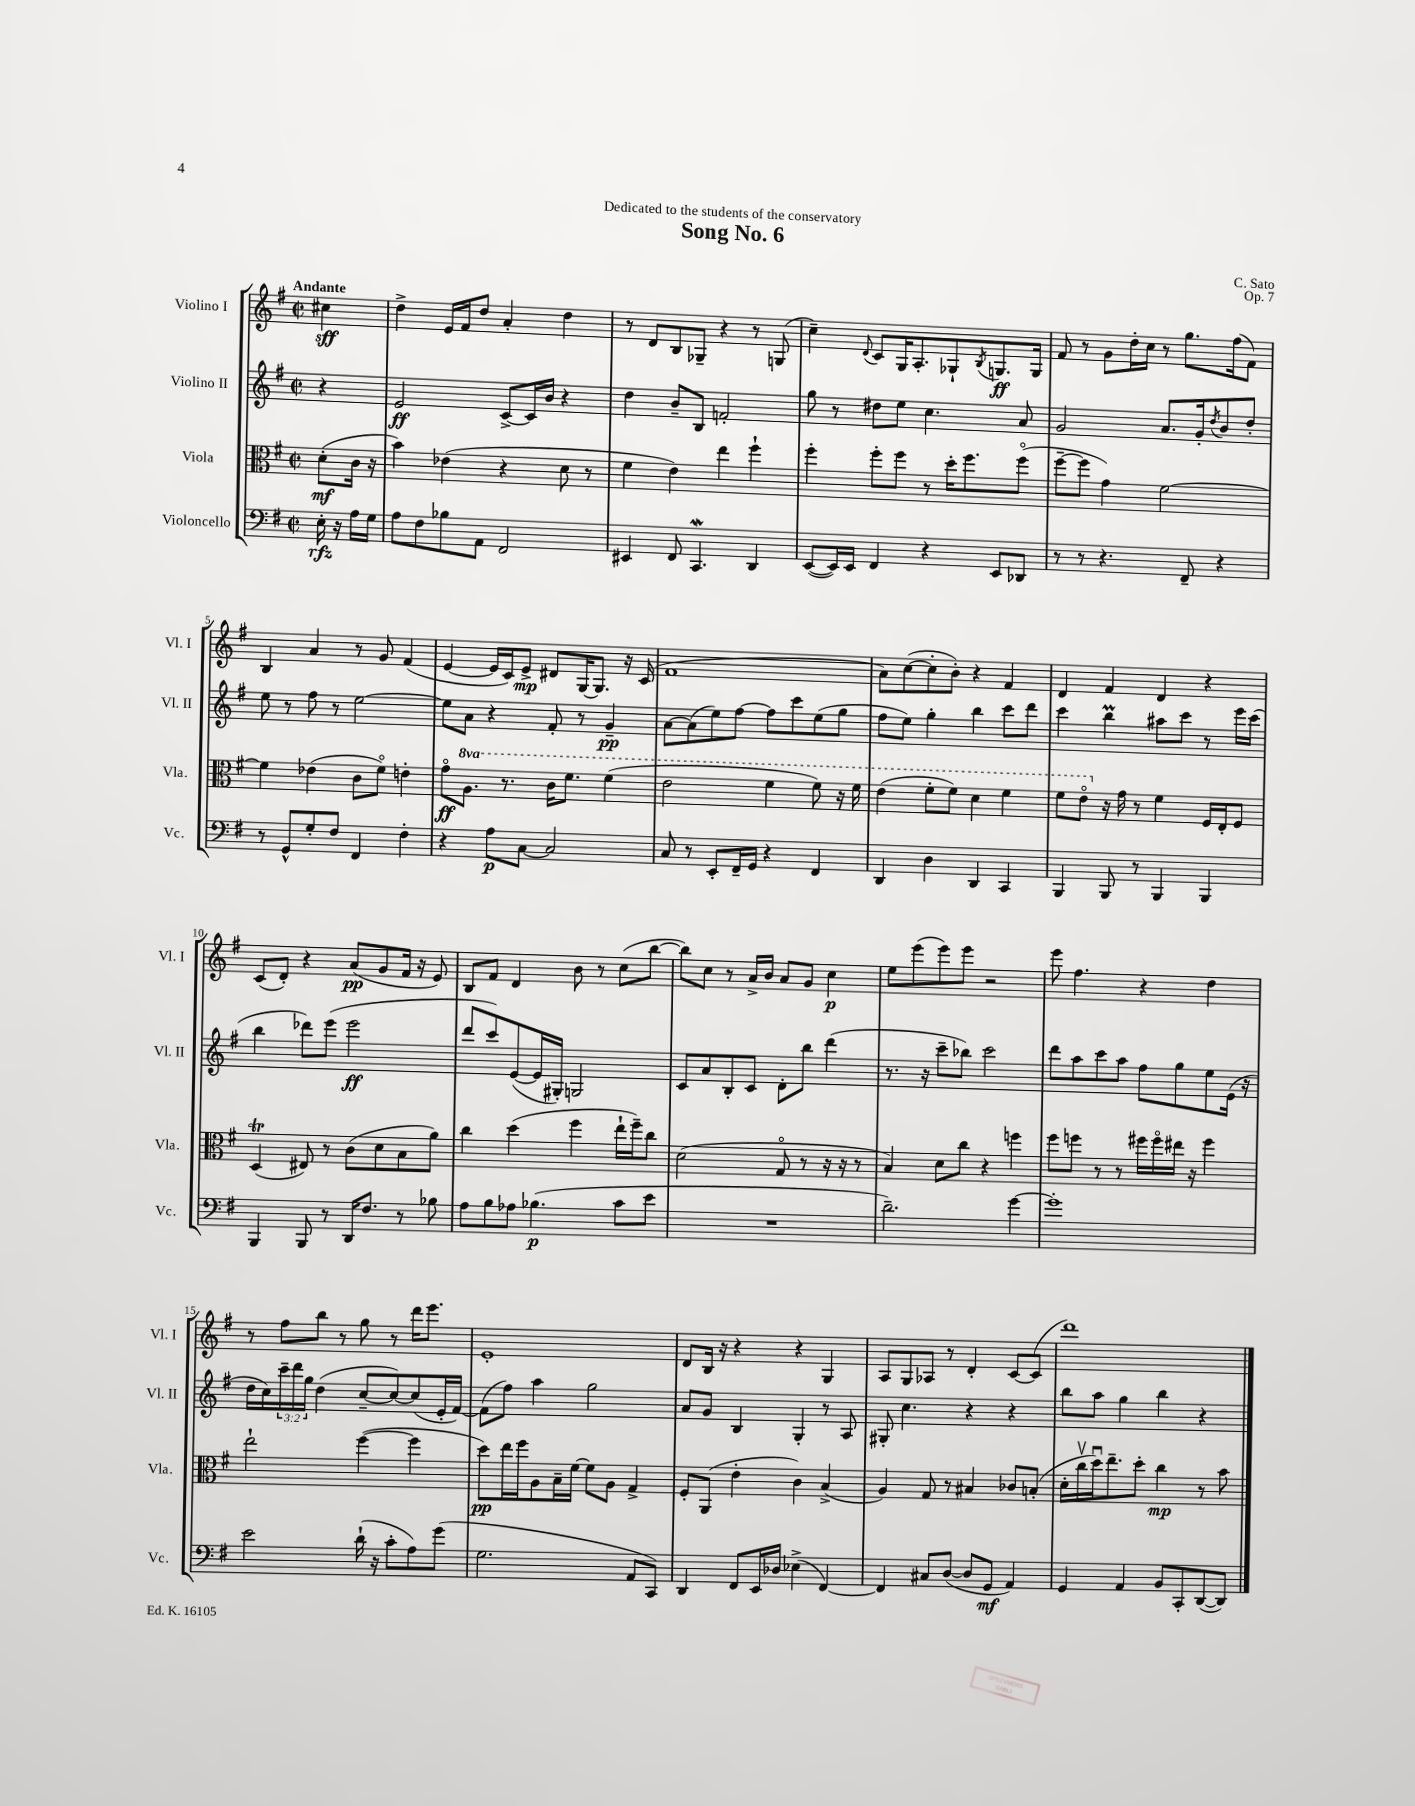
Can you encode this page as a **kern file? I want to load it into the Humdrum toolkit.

**kern	**dynam	**kern	**dynam	**kern	**dynam	**kern	**dynam
*part4	*part4	*part3	*part3	*part2	*part2	*part1	*part1
*staff4	*staff4	*staff3	*staff3	*staff2	*staff2	*staff1	*staff1
*I"Violoncello	*	*I"Viola	*	*I"Violino II	*	*I"Violino I	*
*I'Vc.	*	*I'Vla.	*	*I'Vl. II	*	*I'Vl. I	*
*clefF4	*	*clefC3	*	*clefG2	*	*clefG2	*
*k[f#]	*	*k[f#]	*	*k[f#]	*	*k[f#]	*
*M2/2	*	*M2/2	*	*M2/2	*	*M2/2	*
*met(c|)	*	*met(c|)	*	*met(c|)	*	*met(c|)	*
=	=	=	=	=	=	=	=
!	!	!	!	!	!	!LO:TX:a:B:t=Andante	!
16E'\	rfz	(8d'\L	mf	4r	.	4cc#X\	sff
16r	.	.	.	.	.	.	.
16A\LL	.	16c\Jk	.	.	.	.	.
16G\JJ	.	16r	.	.	.	.	.
=1	=1	=1	=1	=1	=1	=1	=1
8A\L	.	4b\)	.	2e/	ff	4dd^\	.
8F#\	.	.	.	.	.	.	.
8B-X\	.	(4e-X\	.	.	.	16e/LL	.
.	.	.	.	.	.	16f#/J	.
8AA\J	.	.	.	.	.	8dd/J	.
2FF#/	.	4r	.	[8c^/L	.	4a'/	.
.	.	.	.	16c/L]	.	.	.
.	.	.	.	16b/JJ	.	.	.
.	.	8d\	.	4r	.	4dd\	.
.	.	8r	.	.	.	.	.
=2	=2	=2	=2	=2	=2	=2	=2
4EE#X/	.	4f#\	.	4dd\	.	8r	.
.	.	.	.	.	.	8d/L	.
8FF#/	.	4e\)	.	8b~/L	.	8B/	.
4.CCw/	.	.	.	8B/J	.	8G-X~/J	.
.	.	4ee\	.	2fn'/	.	4r	.
4DD/	.	4ff#`\	.	.	.	8r	.
.	.	.	.	.	.	(8Gn/	.
=3	=3	=3	=3	=3	=3	=3	=3
([8EE/L	.	4ff#'\	.	8gg\	.	4cc~\)	.
16EE/L])	.	.	.	8r	.	.	.
16EE/JJ	.	.	.	.	.	.	.
.	.	.	.	.	.	8qqd/	.
4FF#/	.	8ff#'\L	.	8dd#X\L	.	8c/L	.
.	.	8ff#\J	.	8ee\J	.	16G/K	.
.	.	.	.	.	.	8.A'/	.
4r	.	8r	.	4.cc\	.	.	.
.	.	16dd'\KL	.	.	.	8G-X`/	.
.	.	8.ff#\	.	.	.	.	.
.	.	.	.	.	.	8qB/	.
8EE/L	.	.	.	.	.	8.Gn/	ff
8DD-X/J	.	(8ff#\J	.	8a/	.	.	.
.	.	.	.	.	.	16G/Jk	.
=4	=4	=4	=4	=4	=4	=4	=4
8r	.	[8ff#~\L	.	2g/	.	8f#/	.
8r	.	8ff#\J]	.	.	.	8r	.
4.r	.	4g\)	.	.	.	8g\L	.
.	.	.	.	.	.	16dd'\L	.
.	.	.	.	.	.	16cc\JJ	.
.	.	[2f#\	.	8.a/L	.	8r	.
8FF#~/	.	.	.	.	.	8.gg\L	.
.	.	.	.	16g'/k	.	.	.
.	.	.	.	8qdd/	.	.	.
4r	.	.	.	8b/	.	.	.
.	.	.	.	.	.	(16ff#\k	.
.	.	.	.	8dd'/J	.	8f#\J)	.
!!LO:LB:g=z
=5	=5	=5	=5	=5	=5	=5	=5
8r	.	4f#\]	.	8ee\	.	4B/	.
8GG^^/L	.	.	.	8r	.	.	.
8G'/	.	(4e-X\	.	8ff#\	.	4a/	.
8F#/J	.	.	.	8r	.	.	.
4FF#/	.	8c\L	.	[2ee\	.	8r	.
.	.	8f#\J)	.	.	.	8g/	.
4F#'\	.	4en'\	.	.	.	(4f#/	.
=6	=6	=6	=6	=6	=6	=6	=6
4r	.	8g\L	ff	8ee\L]	.	[4e/	.
*	*	*8va	*	*	*	*	*
.	.	8.a\J	.	8a\J	.	.	.
8A\L	p	.	.	4r	.	16e/LL]	.
.	.	8.r	.	.	.	16c/J)	.
[8C\J	.	.	.	.	.	8e^/J	mp
2C/]	.	16cc\KL	.	8f#'/	.	8d#X/L	.
.	.	8.ff#\J	.	.	.	.	.
.	.	.	.	8r	.	[16G/K	.
.	.	.	.	.	.	8.G/J]	.
.	.	(4ff#\	.	4g~/	pp	.	.
.	.	.	.	.	.	16r	.
.	.	.	.	.	.	(16c/	.
=7	=7	=7	=7	=7	=7	=7	=7
8C/	.	2ee\	.	[8a\L	.	1f#	.
8r	.	.	.	(8a\]	.	.	.
8EE'/L	.	.	.	8ee\)	.	.	.
16FF#~/L	.	.	.	[8ff#\J	.	.	.
16GG/JJ	.	.	.	.	.	.	.
4r	.	4ff#\	.	8ff#\L]	.	.	.
.	.	.	.	8ccc\	.	.	.
4FF#/	.	8ff#\)	.	(8ee\	.	.	.
.	.	16r	.	8gg\J	.	.	.
.	.	16ff#\	.	.	.	.	.
=8	=8	=8	=8	=8	=8	=8	=8
4DD/	.	(4ee\	.	8ff#\L	.	8a\L)	.
.	.	.	.	8ee\J)	.	([8cc\	.
4D\	.	8ff#'\L	.	4gg'\	.	8cc'\]	.
.	.	8ff#\J)	.	.	.	8b'\J)	.
4DD/	.	4dd\	.	4bb\	.	4r	.
4CC/	.	4ff#\	.	8ccc\L	.	4f#/	.
.	.	.	.	8ddd\J	.	.	.
=9	=9	=9	=9	=9	=9	=9	=9
4BBB/	.	8ff#\L	.	4ccc\	.	4d/	.
.	.	8ee\J	.	.	.	.	.
*	*	*X8va	*	*	*	*	*
8BBB/	.	16r	.	4bbm\	.	4f#/	.
.	.	16g\	.	.	.	.	.
8r	.	8r	.	.	.	.	.
4BBB/	.	4f#\	.	8aa#X\L	.	4d/	.
.	.	.	.	8ccc\J	.	.	.
4BBB/	.	16F#/LL	.	8r	.	4r	.
.	.	16E'/J	.	.	.	.	.
.	.	8F#/J	.	16eee\LL	.	.	.
.	.	.	.	(16ccc\JJ	.	.	.
!!LO:LB:g=z
=10	=10	=10	=10	=10	=10	=10	=10
4BBB/	.	(4DT/	.	4bb\	.	(8c/L	.
.	.	.	.	.	.	8d'/J)	.
8BBB/	.	8E#X/)	.	8ddd-X\L)	.	4r	.
8r	.	8r	.	(8eee\J	.	.	.
16DD/KL	.	(8c\L	.	2eee\	ff	(8a/L	pp
8.F#/J	.	.	.	.	.	.	.
.	.	8d\	.	.	.	8g/	.
8r	.	8B\	.	.	.	16f#/Jk	.
.	.	.	.	.	.	16r	.
8B-X\	.	8a\J)	.	.	.	8e/)	.
=11	=11	=11	=11	=11	=11	=11	=11
8A\L	.	4cc\	.	8ddd/L	.	8B/L	.
8B\	.	.	.	8ccc/)	.	8f#/J	.
8A-X\J	.	(4dd\	.	([8e/	.	4d/	.
(4.B-X\	p	.	.	16e/L]	.	.	.
.	.	.	.	16G#X'/JJ)	.	.	.
.	.	4ff#\	.	2Gn/	.	8b\	.
.	.	.	.	.	.	8r	.
8c\L	.	16ee`\LL	.	.	.	(8cc\L	.
.	.	16ff#~\J)	.	.	.	.	.
8e\J	.	8cc\J	.	.	.	[8bb\J	.
=12	=12	=12	=12	=12	=12	=12	=12
1r	.	(2d\	.	8c/L	.	8bb\L])	.
.	.	.	.	8a/	.	8cc\J	.
.	.	.	.	8B'/	.	8r	.
.	.	.	.	8c/J	.	16a^/LL	.
.	.	.	.	.	.	16b/JJ	.
.	.	8G/	.	8d'\L	.	8a/L	.
.	.	8r	.	8bb\J	.	8g/J	.
.	.	16r	.	(4ddd\	.	4cc\	p
.	.	16r	.	.	.	.	.
.	.	8r	.	.	.	.	.
=13	=13	=13	=13	=13	=13	=13	=13
2.d~\)	.	4B/)	.	8.r	.	8ee\L	.
.	.	.	.	.	.	(8eee\	.
.	.	.	.	16r	.	.	.
.	.	8d\L	.	8ccc~\L	.	8eee\)	.
.	.	8cc\J	.	8bb-X\J)	.	8eee\J	.
.	.	4r	.	2ccc\	.	2r	.
[4g\	.	4ffn\	.	.	.	.	.
=14	=14	=14	=14	=14	=14	=14	=14
1g']	.	8ff#\L	.	8ddd\L	.	8eee\	.
.	.	8ffn\J	.	8aa\	.	4.ff#\	.
.	.	8r	.	8ccc\	.	.	.
.	.	8r	.	8aa\J	.	.	.
.	.	16ff#X\LL	.	8ff#\L	.	4r	.
.	.	16ff#\	.	.	.	.	.
.	.	16ee#X\JJ	.	8gg\	.	.	.
.	.	16r	.	.	.	.	.
.	.	4ff#\	.	8ee\	.	4dd\	.
.	.	.	.	(16e\Jk	.	.	.
.	.	.	.	16r	.	.	.
!!LO:LB:g=z
=15	=15	=15	=15	=15	=15	=15	=15
2e\	.	2ee`\	.	16dd\LL	.	8r	.
.	.	.	.	16cc\)	.	.	.
.	.	.	.	24ccc~\	.	8ff#\L	.
.	.	.	.	24ddd\	.	.	.
.	.	.	.	24gg\JJ	.	.	.
.	.	.	.	(4dd\	.	8bb\J	.
.	.	.	.	.	.	8r	.
(16d`\	.	([4ff#\	.	[8cc~/L	.	8gg\	.
16r	.	.	.	.	.	.	.
8c'\L	.	.	.	8cc/_)	.	8r	.
8A\)	.	4ff#\]	.	(8cc/]	.	16ddd\KL	.
.	.	.	.	.	.	8.eee\J	.
(8g\J	.	.	.	16e'/L	.	.	.
.	.	.	.	[16f#/JJ)	.	.	.
=16	=16	=16	=16	=16	=16	=16	=16
2.G\	.	8dd\L)	pp	(8f#\L]	.	1e'	.
.	.	16ee\L	.	8ff#\J)	.	.	.
.	.	16ff#\J	.	.	.	.	.
.	.	8A\	.	4aa\	.	.	.
.	.	16B~\L	.	.	.	.	.
.	.	[16f#\JJ	.	.	.	.	.
.	.	8f#\L]	.	2gg\	.	.	.
.	.	8A\J	.	.	.	.	.
8AA/L	.	4G^/	.	.	.	.	.
8CC/J)	.	.	.	.	.	.	.
=17	=17	=17	=17	=17	=17	=17	=17
4DD/	.	8F#'/L	.	8a/L	.	8d/L	.
.	.	(8AA/J	.	8g/J	.	16B/Jk	.
.	.	.	.	.	.	16r	.
8FF#/L	.	4e'\	.	4B/	.	4r	.
16EE/L	.	.	.	.	.	.	.
16D-X/JJ	.	.	.	.	.	.	.
(4E-X^\	.	4c\)	.	4G'/	.	4r	.
[4FF#/)	.	(4B^/	.	8r	.	4G/	.
.	.	.	.	8A/	.	.	.
=18	=18	=18	=18	=18	=18	=18	=18
4FF#/]	.	4A/)	.	8G#X'/	.	8A/L	.
.	.	.	.	4.cc\	.	8G/	.
8C#X/L	.	8G/	.	.	.	8A-X/J	.
([8D/J	.	8r	.	.	.	8r	.
8D/L]	.	4B#X/	.	4r	.	4d'/	.
8GG/J	mf	.	.	.	.	.	.
4AA/)	.	8c-X/L	.	4r	.	[8c/L	.
.	.	(8Bn'/J	.	.	.	(8c/J]	.
=19	=19	=19	=19	=19	=19	=19	=19
4GG/	.	16d'\LL	.	8bb\L	.	1ddd)	.
.	.	16ccv\	.	.	.	.	.
.	.	16ddu\J)	.	8aa\J	.	.	.
.	.	8.ee~\	.	.	.	.	.
4AA/	.	.	.	4gg\	.	.	.
.	.	8dd'\J	.	.	.	.	.
8BB/L	.	4cc\	mp	4bb\	.	.	.
8CC'/	.	.	.	.	.	.	.
([8DD/	.	8r	.	4r	.	.	.
8DD/J])	.	8b\	.	.	.	.	.
==	==	==	==	==	==	==	==
*-	*-	*-	*-	*-	*-	*-	*-
